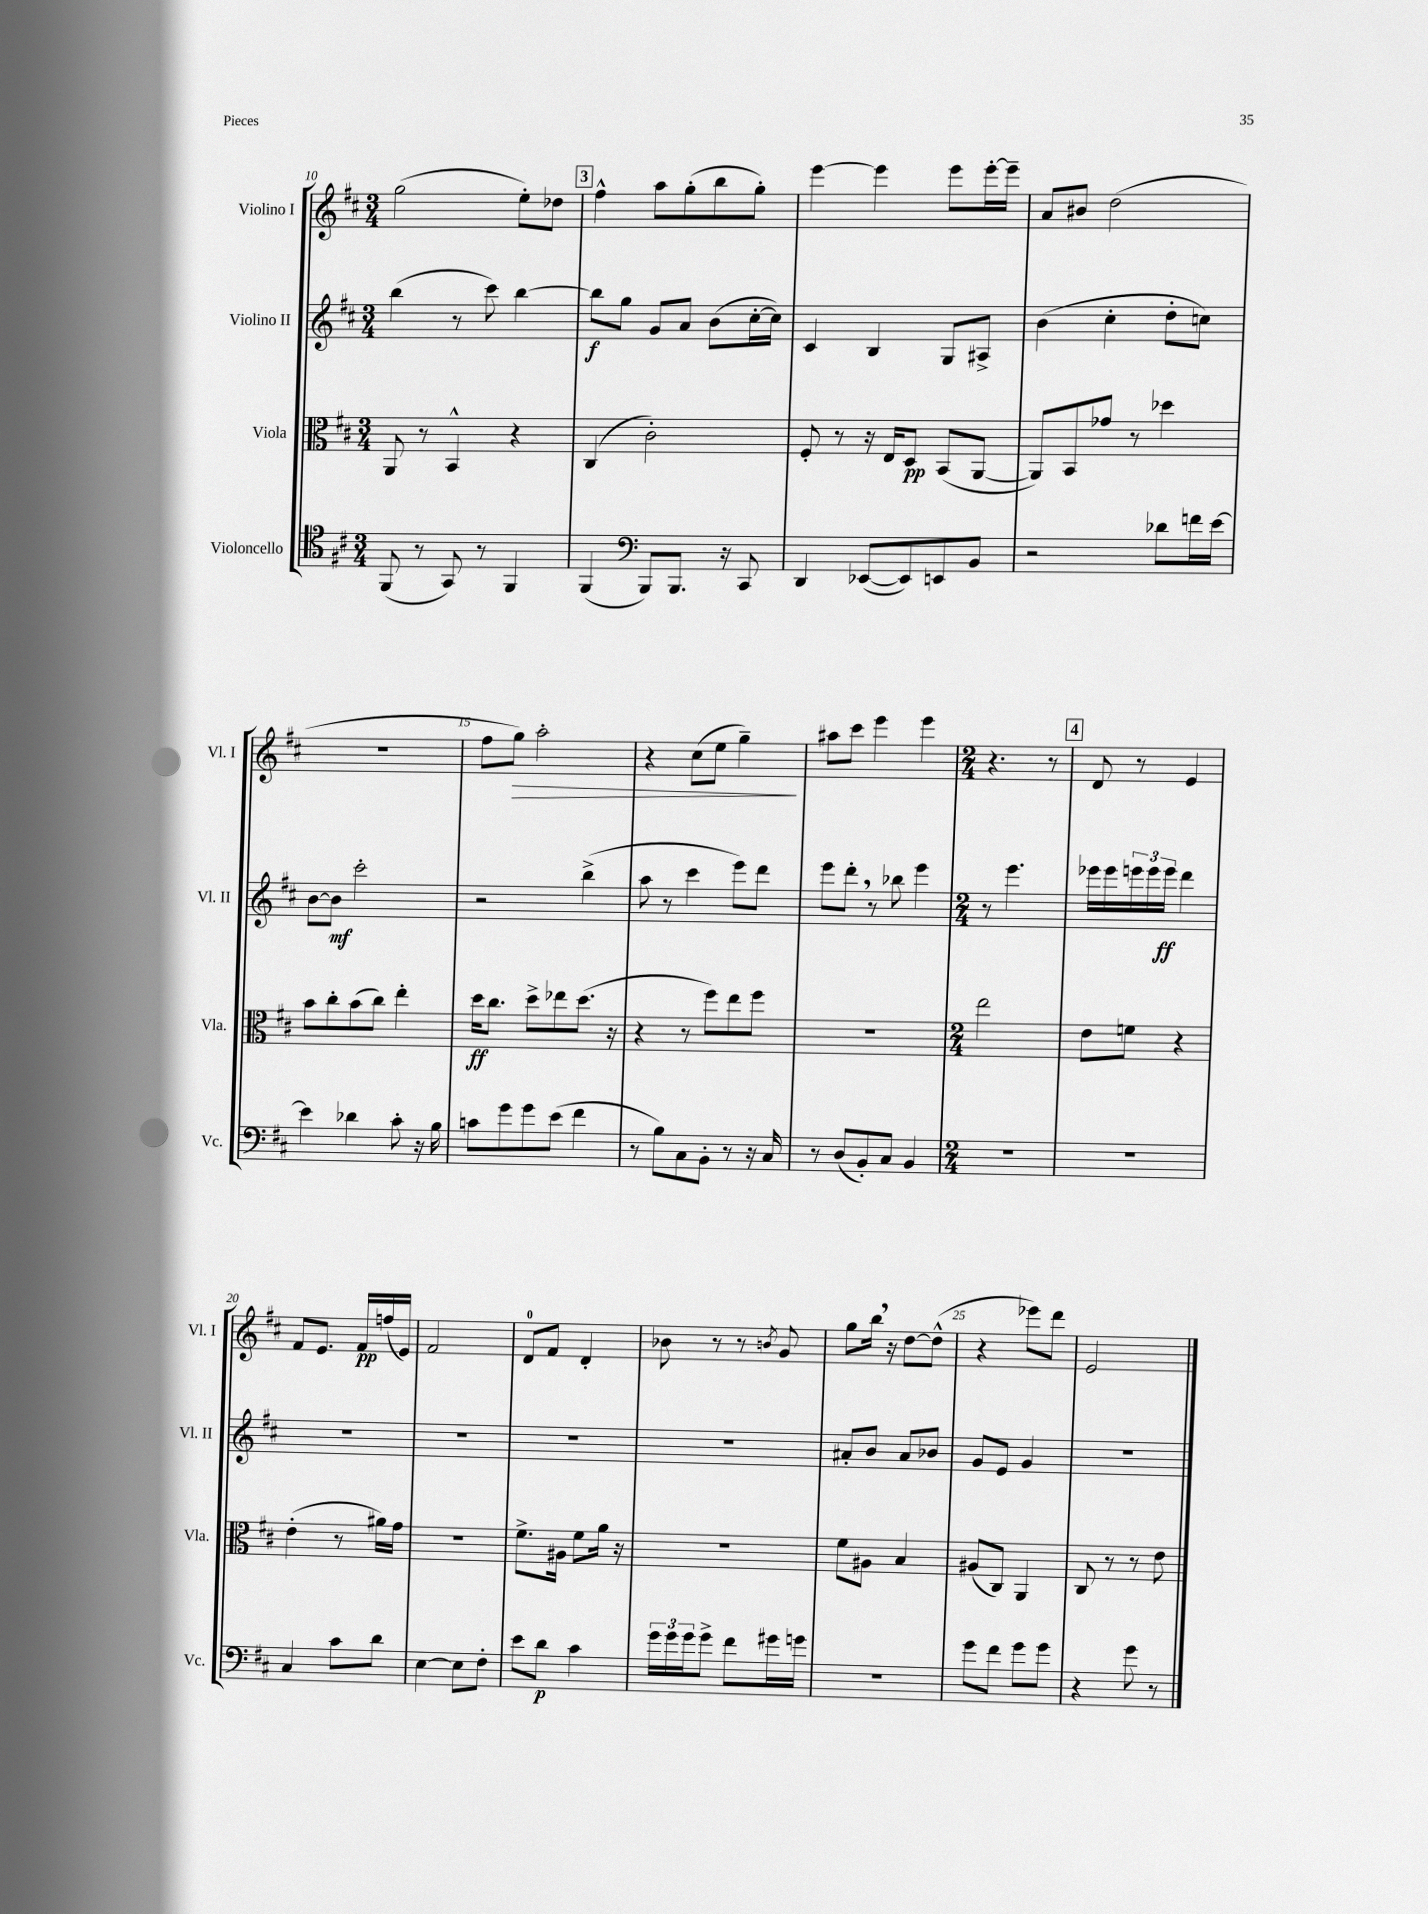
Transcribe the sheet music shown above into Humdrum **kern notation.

**kern	**kern	**kern	**kern
*staff4	*staff3	*staff2	*staff1
*clefC4	*clefC3	*clefG2	*clefG2
*k[f#c#]	*k[f#c#]	*k[f#c#]	*k[f#c#]
*M3/4	*M3/4	*M3/4	*M3/4
(8FF#	8AA	(4bb	(2gg
8r	8r	.	.
8GG)	4BB^^	8r	.
8r	.	8ccc#)	.
4FF#	4r	[4bb	8ee')
.	.	.	8dd-
=	=	=	=
(4FF#	(4C#	8bb]	4ff#^^
.	.	8gg	.
*clefF4	*	*	*
8BBB)	2c#')	8g	8aa
8.BBB	.	8a	(8gg'
.	.	(8b	8bb
16r	.	.	.
8CC#	.	[16cc#'	8gg')
.	.	16cc#])	.
=	=	=	=
4DD	8F#'	4c#	[4eee
.	8r	.	.
([8EE-	16r	4B	4eee]
.	16E	.	.
8EE-])	8D	.	.
8EE	(8BB	8G	8eee
8BB	[8AA	8A#^	[16eee'
.	.	.	16eee~]
=	=	=	=
2r	8AA])	(4b	8a
.	8BB	.	8b#
.	8g-	4cc#'	(2dd
.	8r	.	.
8d-	4dd-	8dd'	.
16f	.	8cc)	.
[16e	.	.	.
=	=	=	=
4e]	8b	[8b	2.r
.	8cc#'	8b]	.
4d-	(8b	2ccc#'	.
.	8cc#)	.	.
8c#'	4ee'	.	.
16r	.	.	.
16B	.	.	.
=	=	=	=
8c	16dd	2r	8ff#
.	8.cc#	.	.
8g	.	.	8gg)
8g	8dd^	.	2aa'
(8e	8ee-	.	.
4f#	(8.dd	(4bb^	.
.	16r	.	.
=	=	=	=
8r	4r	8aa	4r
8B)	.	8r	.
8C#	8r	4ccc#	(8cc#
8BB'	8ff#)	.	8ee
8r	8ee	8eee)	4gg~)
16r	8ff#	8ddd	.
16C#	.	.	.
=	=	=	=
8r	2.r	8eee	8aa#
(8D	.	8ddd'	8ccc#
8BB')	.	8r	4eee
8C#	.	8bb-	.
4BB	.	4eee	4eee
=	=	=	=
*M2/4	*M2/4	*M2/4	*M2/4
2r	2ee	8r	4.r
.	.	4.eee	.
.	.	.	8r
=	=	=	=
2r	8e	16eee-	8d
.	.	16eee-	.
.	8f	24eee	8r
.	.	24eee	.
.	.	24eee	.
.	4r	4ddd	4e
=	=	=	=
4C#	(4e'	2r	8f#
.	.	.	8.e
8c#	8r	.	.
.	.	.	16f#
8d	16a#)	.	(16ff
.	16g	.	16e)
=	=	=	=
[4E	2r	2r	2f#
8E]	.	.	.
8F#'	.	.	.
=	=	=	=
8e	8.f#^	2r	8d
8d	.	.	8f#
.	16A#	.	.
4c#	8f#	.	4d'
.	16a	.	.
.	16r	.	.
=	=	=	=
24g	2r	2r	8b-
24g	.	.	.
24g	.	.	.
8g^	.	.	8r
8f#	.	.	8r
.	.	.	8qb
16g#	.	.	8g
16g	.	.	.
=	=	=	=
2r	8f#	8a#'	8gg
.	8A#	8b	16bb
.	.	.	16r
.	4B	8a#	[8dd
.	.	8b-	(8dd^^]
=	=	=	=
8g	(8A#	8g	4r
8f#	8C#)	8e	.
8g	4AA	4g	8eee-)
8g	.	.	8ddd
=	=	=	=
4r	8C#	2r	2e
.	8r	.	.
8g	8r	.	.
8r	8e	.	.
==	==	==	==
*-	*-	*-	*-
